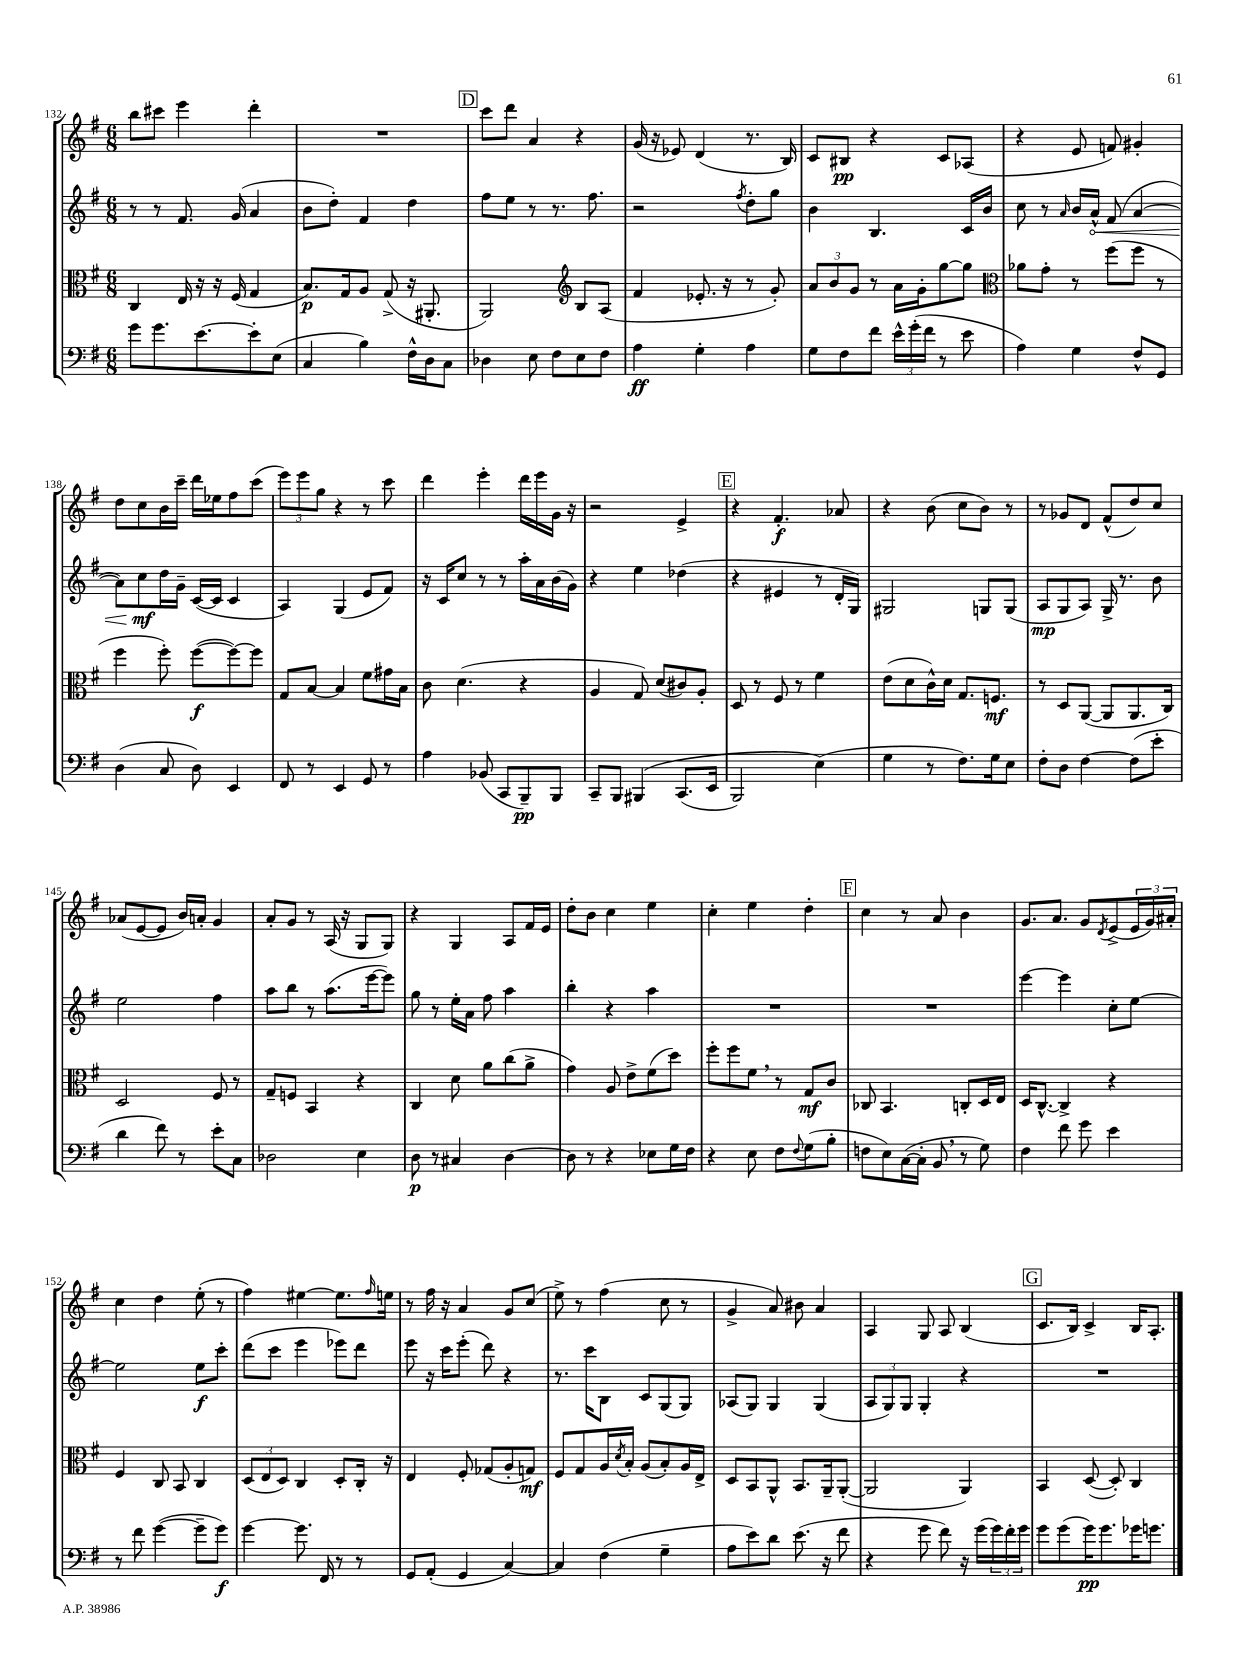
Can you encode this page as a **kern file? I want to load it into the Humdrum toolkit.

**kern	**dynam	**kern	**dynam	**kern	**dynam	**kern	**dynam
*part4	*part4	*part3	*part3	*part2	*part2	*part1	*part1
*staff4	*staff4	*staff3	*staff3	*staff2	*staff2	*staff1	*staff1
*clefF4	*	*clefC3	*	*clefG2	*	*clefG2	*
*k[f#]	*	*k[f#]	*	*k[f#]	*	*k[f#]	*
*M6/8	*	*M6/8	*	*M6/8	*	*M6/8	*
=132	=132	=132	=132	=132	=132	=132	=132
8g\L	.	4C/	.	8r	.	8bb\L	.
8.g\	.	.	.	8r	.	8ccc#X\J	.
.	.	16E/	.	8.f#/	.	4eee\	.
[8.e\	.	16r	.	.	.	.	.
.	.	16r	.	.	.	.	.
.	.	(16F#/	.	(16g/	.	.	.
8e'\]	.	4G/	.	4a/	.	4ddd'\	.
(8E\J	.	.	.	.	.	.	.
=133	=133	=133	=133	=133	=133	=133	=133
4C/	.	8.B/L)	p	8b\L	.	2.r	.
.	.	.	.	8dd'\J)	.	.	.
.	.	16G/k	.	.	.	.	.
4B\)	.	8A/J	.	4f#/	.	.	.
.	.	(8G^/	.	.	.	.	.
16F#^^\LL	.	16r	.	4dd\	.	.	.
16D\J	.	8.AA#X'/	.	.	.	.	.
8C\J	.	.	.	.	.	.	.
!!LO:REH:place=s1:t=D
=134	=134	=134	=134	=134	=134	=134	=134
4D-X\	.	2AA/)	.	8ff#\L	.	8ccc\L	.
.	.	.	.	8ee\J	.	8ddd\J	.
8E\	.	.	.	8r	.	4a/	.
8F#\L	.	.	.	8.r	.	.	.
*	*	*clefG2	*	*	*	*	*
8E\	.	8B/L	.	.	.	4r	.
.	.	.	.	8.ff#\	.	.	.
8F#\J	.	(8A/J	.	.	.	.	.
=135	=135	=135	=135	=135	=135	=135	=135
4A\	ff	4f#/	.	2r	.	(16g/	.
.	.	.	.	.	.	16r	.
.	.	.	.	.	.	8e-X/)	.
4G'\	.	8.e-X'/	.	.	.	(4d/	.
.	.	16r	.	.	.	.	.
.	.	.	.	8qff#/	.	.	.
4A\	.	8r	.	8dd'\L	.	8.r	.
.	.	8g'/)	.	8gg\J	.	.	.
.	.	.	.	.	.	16B/)	.
=136	=136	=136	=136	=136	=136	=136	=136
8G\L	.	12a/L	.	4b\	.	8c/L	.
.	.	12b/	.	.	.	.	.
8F#\	.	.	.	.	.	8B#X/J	pp
.	.	12g/J	.	.	.	.	.
8f#\J	.	8r	.	4.B/	.	4r	.
24e^^\LL	.	16a\LL	.	.	.	.	.
(24g'\	.	.	.	.	.	.	.
.	.	16g'\J	.	.	.	.	.
24f#\JJ	.	.	.	.	.	.	.
8r	.	[8gg\	.	.	.	8c/L	.
8e\	.	8gg\J]	.	16c/LL	.	(8A-X/J	.
.	.	.	.	16b/JJ	.	.	.
=137	=137	=137	=137	=137	=137	=137	=137
*	*	*clefC3	*	*	*	*	*
4A\)	.	8a-X\L	.	8cc\	.	4r	.
.	.	8g'\J	.	8r	.	.	.
.	.	.	.	16qqa/	.	.	.
4G\	.	8r	.	16b/LL	.	8e/	.
!	!	!	!	!	!LO:HP:b	!	!
.	.	.	.	16a^^/JJ	<	.	.
.	.	(8ff#\L	.	(8f#/	.	8fn/)	.
8F#^^/L	.	8ff#\J	.	[4a/	.	4g#X'/	.
8GG/J	.	8r	.	.	.	.	.
!!LO:LB:g=z
=138	=138	=138	=138	=138	=138	=138	=138
(4D\	.	4ff#\	.	8a\L])	.	8dd\L	.
.	.	.	.	8cc\	mf	8cc\	.
8C/	.	8ff#'\)	.	16dd\L	[	16b\L	.
.	.	.	.	16g~\JJ	.	16ccc~\JJ	.
8D\)	.	([8ff#\L	f	([16c/LL	.	16ddd\LL	.
.	.	.	.	16c/JJ]	.	16ee-X\J	.
4EE/	.	8ff#\_)	.	4c/	.	8ff#\	.
.	.	8ff#\J]	.	.	.	(8ccc\J	.
=139	=139	=139	=139	=139	=139	=139	=139
8FF#/	.	8G/L	.	4A/)	.	12eee\L)	.
.	.	.	.	.	.	12eee\	.
8r	.	[8B/J	.	.	.	.	.
.	.	.	.	.	.	12gg\J	.
4EE/	.	4B/]	.	(4G/	.	4r	.
8GG/	.	8f#\L	.	8e/L	.	8r	.
8r	.	16g#X\L	.	8f#/J)	.	8ccc\	.
.	.	16B\JJ	.	.	.	.	.
=140	=140	=140	=140	=140	=140	=140	=140
4A\	.	8c\	.	16r	.	4ddd\	.
.	.	.	.	16c/KL	.	.	.
.	.	(4.d\	.	8cc/J	.	.	.
(8BB-X/	.	.	.	8r	.	4eee'\	.
8CC/L	.	.	.	8r	.	.	.
8BBB~/)	pp	4r	.	16aa'\LL	.	16ddd\LL	.
.	.	.	.	16a\	.	16eee\	.
8BBB/J	.	.	.	(16b\	.	16g\JJ	.
.	.	.	.	16g\JJ)	.	16r	.
=141	=141	=141	=141	=141	=141	=141	=141
8CC~/L	.	4A/	.	4r	.	2r	.
8BBB/J	.	.	.	.	.	.	.
(4BBB#X/	.	8G/)	.	4ee\	.	.	.
.	.	(8d/L	.	.	.	.	.
(8.CC/L	.	8c#X/)	.	(4dd-X\	.	4e^/	.
.	.	8A'/J	.	.	.	.	.
16EE/Jk	.	.	.	.	.	.	.
!!LO:REH:place=s1:t=E
=142	=142	=142	=142	=142	=142	=142	=142
2BBB/)	.	8D/	.	4r	.	4r	.
.	.	8r	.	.	.	.	.
.	.	8F#/	.	4e#X/	.	4.f#'/	f
.	.	8r	.	.	.	.	.
(4E\)	.	4f#\	.	8r	.	.	.
.	.	.	.	16d'/LL	.	8a-X/	.
.	.	.	.	16G/JJ)	.	.	.
=143	=143	=143	=143	=143	=143	=143	=143
4G\	.	(8e\L	.	2G#X/	.	4r	.
.	.	8d\	.	.	.	.	.
8r	.	16c^^\L)	.	.	.	(8b\	.
.	.	16d\JJ	.	.	.	.	.
8.F#\L)	.	8.G/L	.	.	.	8cc\L	.
.	.	.	.	8Gn/L	.	8b\J)	.
16G\k	.	8.Fn/J	mf	.	.	.	.
8E\J	.	.	.	(8G/J	.	8r	.
=144	=144	=144	=144	=144	=144	=144	=144
8F#'\L	.	8r	.	8A/L	mp	8r	.
8D\J	.	8D/L	.	8G/	.	8g-X/L	.
[4F#\	.	([8AA/J	.	8A/J)	.	8d/J	.
.	.	8AA/L]	.	16G^/	.	(8f#^^/L	.
.	.	.	.	8.r	.	.	.
(8F#\L]	.	8.AA/	.	.	.	8dd/)	.
8e'\J	.	.	.	8b\	.	8cc/J	.
.	.	16C/Jk)	.	.	.	.	.
!!LO:LB:g=z
=145	=145	=145	=145	=145	=145	=145	=145
4d\	.	2D/	.	2ee\	.	(8a-X/L	.
.	.	.	.	.	.	[8e/	.
8f#\)	.	.	.	.	.	8e/J]	.
8r	.	.	.	.	.	16b/LL)	.
.	.	.	.	.	.	16an'/JJ	.
8e'\L	.	8F#/	.	4ff#\	.	4g/	.
8C\J	.	8r	.	.	.	.	.
=146	=146	=146	=146	=146	=146	=146	=146
2D-X\	.	8G~/L	.	8aa\L	.	8a'/L	.
.	.	8Fn/J	.	8bb\J	.	8g/J	.
.	.	4BB/	.	8r	.	8r	.
.	.	.	.	(8.aa\L	.	(16A/	.
.	.	.	.	.	.	16r	.
4E\	.	4r	.	.	.	8G/L	.
.	.	.	.	[16eee\k	.	.	.
.	.	.	.	8eee\J])	.	8G/J)	.
=147	=147	=147	=147	=147	=147	=147	=147
8D\	p	4C/	.	8gg\	.	4r	.
8r	.	.	.	8r	.	.	.
4C#X/	.	8d\	.	16ee'\LL	.	4G/	.
.	.	.	.	16a\JJ	.	.	.
.	.	8a\L	.	8ff#\	.	.	.
[4D\	.	(8cc\	.	4aa\	.	8A/L	.
.	.	8a^\J	.	.	.	16f#/L	.
.	.	.	.	.	.	16e/JJ	.
=148	=148	=148	=148	=148	=148	=148	=148
8D\]	.	4g\)	.	4bb'\	.	8dd'\L	.
8r	.	.	.	.	.	8b\J	.
4r	.	8A/	.	4r	.	4cc\	.
.	.	8e^\L	.	.	.	.	.
8E-X\L	.	(8f#\	.	4aa\	.	4ee\	.
16G\L	.	8dd\J)	.	.	.	.	.
16F#\JJ	.	.	.	.	.	.	.
=149	=149	=149	=149	=149	=149	=149	=149
4r	.	8ff#'\L	.	2.r	.	4cc'\	.
.	.	8ff#\	.	.	.	.	.
8E\	.	8f#,\J	.	.	.	4ee\	.
8F#\L	.	8r	.	.	.	.	.
8qqF#/	.	.	.	.	.	.	.
(8G\	.	8G/L	mf	.	.	4dd'\	.
8B'\J	.	8c/J	.	.	.	.	.
!!LO:REH:place=s1:t=F
=150	=150	=150	=150	=150	=150	=150	=150
8Fn\L	.	8C-X/	.	2.r	.	4cc\	.
8E\)	.	4.BB/	.	.	.	.	.
([16C\L	.	.	.	.	.	8r	.
16C'\JJ]	.	.	.	.	.	.	.
8BB,/	.	.	.	.	.	8a/	.
8r	.	8Cn'/L	.	.	.	4b\	.
8G\)	.	16D/L	.	.	.	.	.
.	.	16E/JJ	.	.	.	.	.
=151	=151	=151	=151	=151	=151	=151	=151
4F#\	.	16D/KL	.	[4eee\	.	8.g/L	.
.	.	[8.C^^/J	.	.	.	.	.
.	.	.	.	.	.	8.a/J	.
8f#\	.	4C^/]	.	4eee\]	.	.	.
8g\	.	.	.	.	.	8g/L	.
.	.	.	.	.	.	8qd/	.
4e\	.	4r	.	8cc'\L	.	(8e^/	.
.	.	.	.	[8ee\J	.	24e/L	.
.	.	.	.	.	.	24g/)	.
.	.	.	.	.	.	24a#X'/JJ	.
!!LO:LB:g=z
=152	=152	=152	=152	=152	=152	=152	=152
8r	.	4F#/	.	2ee\]	.	4cc\	.
8f#\	.	.	.	.	.	.	.
([4g\	.	8C/	.	.	.	4dd\	.
.	.	8BB/	.	.	.	.	.
8g~\L]	.	4C/	.	8ee\L	f	(8ee'\	.
8g\J)	f	.	.	8ccc'\J	.	8r	.
=153	=153	=153	=153	=153	=153	=153	=153
[4g\	.	(12D/L	.	(8ddd\L	.	4ff#\)	.
.	.	12E/	.	.	.	.	.
.	.	.	.	8ccc\J	.	.	.
.	.	12D/J)	.	.	.	.	.
8.g\]	.	4C/	.	4eee\	.	[4ee#X\	.
16FF#/	.	.	.	.	.	.	.
8r	.	8D'/L	.	8eee-X\L)	.	8.ee#\L]	.
8r	.	16C'/Jk	.	8ddd\J	.	.	.
.	.	.	.	.	.	16qqff#/	.
.	.	16r	.	.	.	16een\Jk	.
=154	=154	=154	=154	=154	=154	=154	=154
8GG/L	.	4E/	.	8eee\	.	8r	.
(8AA'/J	.	.	.	16r	.	16ff#\	.
.	.	.	.	16ccc\KL	.	16r	.
4GG/	.	8F#'/	.	(8eee'\J	.	4a/	.
.	.	(8G-X/L	.	8ddd\)	.	.	.
[4C/)	.	8A'/	.	4r	.	8g/L	.
.	.	8Gn/J)	mf	.	.	(8cc/J	.
=155	=155	=155	=155	=155	=155	=155	=155
4C/]	.	8F#/L	.	8.r	.	8ee^\)	.
.	.	8G/	.	.	.	8r	.
.	.	.	.	16ccc\KL	.	.	.
(4F#\	.	16A/L	.	8B\J	.	(4ff#\	.
.	.	8qd/	.	.	.	.	.
.	.	16B'/JJ	.	.	.	.	.
.	.	(8A/L	.	8c/L	.	.	.
4G~\	.	8B'/)	.	(8G/	.	8cc\	.
.	.	16A/L	.	8G/J)	.	8r	.
.	.	16E^/JJ	.	.	.	.	.
=156	=156	=156	=156	=156	=156	=156	=156
8A\L	.	8D/L	.	(8A-X/L	.	4g^/	.
8e\)	.	8BB/	.	8G/J)	.	.	.
8d\J	.	8AA^^/J	.	4G/	.	8a/)	.
(8.e\	.	8.BB/L	.	.	.	8b#X\	.
.	.	.	.	(4G/	.	4a/	.
16r	.	16AA~/k	.	.	.	.	.
8f#\	.	([8AA'/J	.	.	.	.	.
=157	=157	=157	=157	=157	=157	=157	=157
4r	.	2AA/]	.	12A/L	.	4A/	.
.	.	.	.	12G/)	.	.	.
.	.	.	.	12G/J	.	.	.
8g\	.	.	.	4G'/	.	8G/	.
8f#\)	.	.	.	.	.	8A/	.
16r	.	4AA/)	.	4r	.	(4B/	.
(16g\LL	.	.	.	.	.	.	.
24g\)	.	.	.	.	.	.	.
24f#'\	.	.	.	.	.	.	.
24g\JJ	.	.	.	.	.	.	.
!!LO:REH:place=s1:t=G
=158	=158	=158	=158	=158	=158	=158	=158
8g\L	.	4BB/	.	2.r	.	8.c/L	.
(8g\	.	.	.	.	.	.	.
.	.	.	.	.	.	16B/Jk)	.
16g\K)	pp	([8D/	.	.	.	4c^/	.
8.g\	.	.	.	.	.	.	.
.	.	8D'/])	.	.	.	.	.
16g-X\K	.	4C/	.	.	.	16B/KL	.
8.gn\J	.	.	.	.	.	8.A'/J	.
==	==	==	==	==	==	==	==
*-	*-	*-	*-	*-	*-	*-	*-
